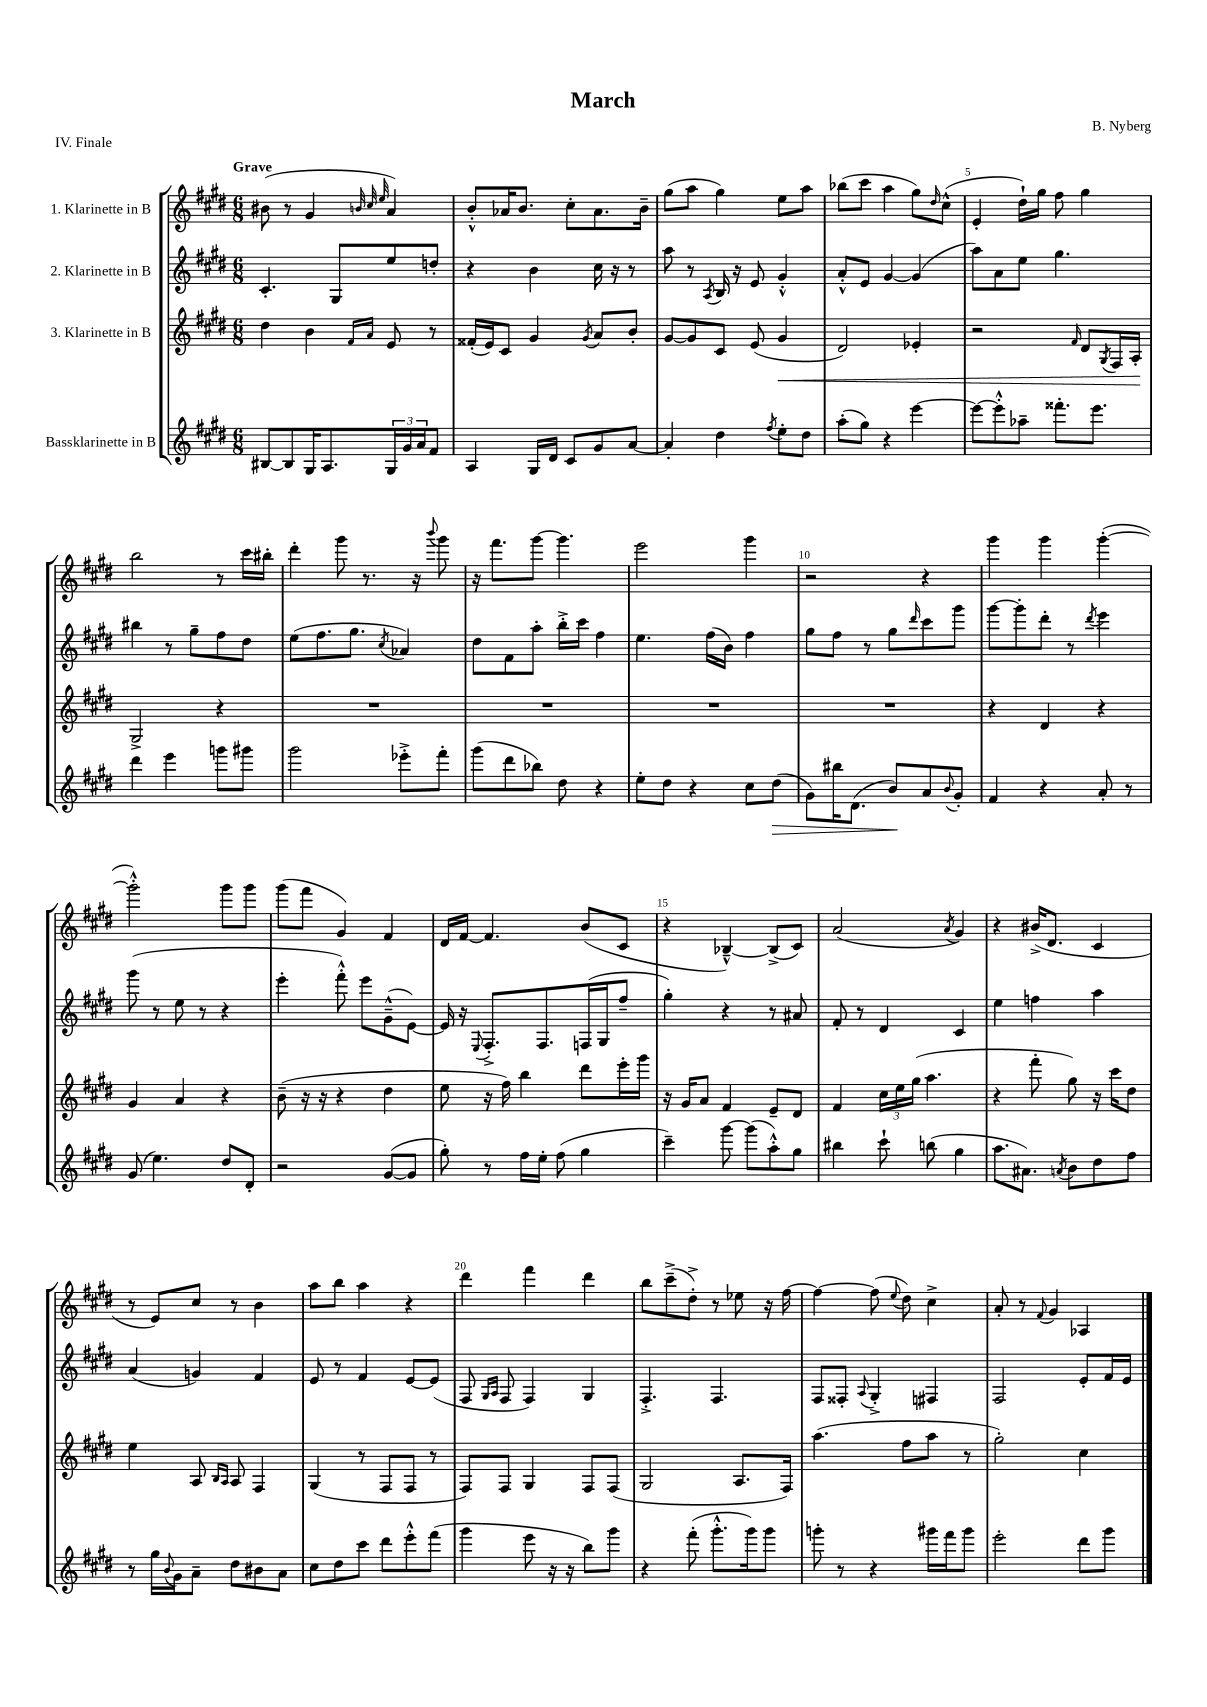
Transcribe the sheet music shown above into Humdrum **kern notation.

**kern	**kern	**kern	**kern
*staff4	*staff3	*staff2	*staff1
*clefG2	*clefG2	*clefG2	*clefG2
*k[f#c#g#d#]	*k[f#c#g#d#]	*k[f#c#g#d#]	*k[f#c#g#d#]
*M6/8	*M6/8	*M6/8	*M6/8
[8B#/L	4dd#\	4.c#'/	(8b#\
8B#/]	.	.	8r
16G#/K	4b\	.	4g#/
8.A/	.	.	.
.	.	8G#/L	.
.	.	.	32qqb/
.	16qqf#/LL	.	32qqcc#/
.	16qqa/JJ	.	32qqee/
24G#/L	8e/	8ee/	4a/)
24g#/	.	.	.
24a/J	.	.	.
8f#/J	8r	8dd'/J	.
=	=	=	=
4A/	(16f##'/LL	4r	8b'^^/L
.	16e/J)	.	.
.	8c#/J	.	16a-/K
.	.	.	8.b/J
16G#/LL	4g#/	4b\	.
16d#/JJ	.	.	.
8c#/L	.	.	8cc#'\L
.	8qg#/	.	.
8g#/	8a/L	16cc#\	8.a-\
.	.	16r	.
[8a/J	8b'/J	8r	.
.	.	.	16b~\Jk
=	=	=	=
4a'/]	[8g#/L	8aa\	(8gg#\L
.	8g#/]	8r	8aa\J
.	.	8qA/	.
4dd#\	8c#/J	16B/	4gg#\)
.	.	16r	.
.	(8e/	8e/	.
8qff#/	.	.	.
8ee'\L	4g#/	4g#'^^/	8ee\L
8dd#\J	.	.	8aa\J
=	=	=	=
(8aa'\L	2d#/)	8a'^^/L	(8bb-\L
8gg#\J)	.	8e/J	8ccc#\J
4r	.	[4g#/	4aa\
[4eee\	4e-'/	(4g#/]	8gg#\L)
.	.	.	16qqdd#/
.	.	.	(8cc#^^\J
=	=	=	=
8eee\_L	2r	8aa\L)	4e'/
8eee'^^\]	.	8a\	.
8aa-~\J	.	8ee\J	16dd#`\LL)
.	.	.	16gg#\JJ
8.fff##'\L	.	4.gg#\	8ff#\
.	16qqf#/	.	.
.	8d#/L	.	4gg#\
8.eee\J	.	.	.
.	8qG#/	.	.
.	16F#/L	.	.
.	16A'/JJ	.	.
=	=	=	=
4ddd#\	2G#^/	4bb#\	2bb\
4eee\	.	8r	.
.	.	8gg#~\L	.
8ggg\L	4r	8ff#\	8r
8ggg#\J	.	8dd#\J	16ccc#\LL
.	.	.	16bb#'\JJ
=	=	=	=
2ggg#\	2.r	(8ee\L	4ddd#'\
.	.	8.ff#\	.
.	.	.	8ggg#\
.	.	8.gg#\J	.
.	.	.	8.r
.	.	8qcc#/	.
8eee-'^\L	.	4a-/)	.
.	.	.	16r
.	.	.	8qqbbb/
8fff#'\J	.	.	8ggg#\
=	=	=	=
(8ggg#\L	2.r	8dd#\L	16r
.	.	.	8.fff#\L
8ddd#\	.	8f#\	.
8bb-\J)	.	8aa'\J	[8ggg#\J
8dd#\	.	16bb'^\LL	4.ggg#\]
.	.	16ccc#\JJ	.
4r	.	4ff#\	.
=	=	=	=
8ee'\L	2.r	4.ee\	2eee\
8dd#\J	.	.	.
4r	.	.	.
.	.	(16ff#\LL	.
.	.	16b\JJ)	.
8cc#\L	.	4ff#\	4ggg#\
(8dd#\J	.	.	.
=	=	=	=
8g#\L)	2.r	8gg#\L	2r
16bb#\K	.	8ff#\J	.
(8.d#\J	.	.	.
.	.	8r	.
8b/L)	.	8gg#\L	.
.	.	16qqddd#/	.
8a/	.	8ccc#\	4r
8qqb/	.	.	.
8g#'/J	.	8ggg#\J	.
=	=	=	=
4f#/	4r	[8ggg#\L	4ggg#\
.	.	8ggg#'\]	.
4r	4d#/	8ddd#'\J	4ggg#\
.	.	8r	.
.	.	8qddd#/	.
8a'/	4r	4eee\	([4ggg#'\
8r	.	.	.
=	=	=	=
(8g#/	4g#/	(8ggg#\	2ggg#'^^\])
4.ee\)	.	8r	.
.	4a/	8ee\	.
.	.	8r	.
8dd#/L	4r	4r	8ggg#\L
8d#'/J	.	.	8ggg#\J
=	=	=	=
2r	(8b~\	4eee'\	(8ggg#\L
.	16r	.	8fff#\J
.	16r	.	.
.	4r	8fff#'^^\)	4g#/)
.	.	8eee\L	.
([8g#/L	4dd#\	(8g#~^^\	4f#/
8g#/]J	.	[8e\J)	.
=	=	=	=
8gg#'\)	8ee\	16e/]	16d#/LL
.	.	16r	[16f#/JJ
.	.	8qqE/	.
8r	16r	8.F#'^/L	4.f#/]
.	16ff#\)	.	.
16ff#\LL	4bb\	.	.
16ee'\JJ	.	8.F#/	.
(8ff#\	.	.	.
4gg#\	8ddd#\L	(16F/L	(8b/L
.	.	16G#/J	.
.	16eee'\L	8ff#~/J	8c#/J
.	16ggg#\JJ	.	.
=	=	=	=
4ccc#~\)	16r	4gg#'\)	4r
.	16g#/LK	.	.
.	8a/J	.	.
[8ggg#\	4f#/	4r	[4B-~^^/)
(8ggg#\]L	.	.	.
8aa'^^\)	8e~/L	8r	(8B-^/]L
8gg#\J	8d#/J	8a#/	8c#/J)
=	=	=	=
4bb#\	4f#/	8f#'/	(2a/
.	.	8r	.
8ccc#`\	24cc#\LL	4d#/	.
.	24ee\	.	.
.	(24gg#\JJ	.	.
(8bb\	4.aa\	.	.
.	.	.	8qa/
4gg#\	.	4c#/	4g#/)
=	=	=	=
8.aa\L	4r	4ee\	4r
8.a#\J)	.	.	.
.	8fff#'\	4ff\	(16b#^/LK
.	.	.	8.d#/J
8qa/	.	.	.
8b\L	8gg#\)	.	.
8dd#\	16r	4aa\	4c#/
.	16ccc#\LK	.	.
8ff#\J	8dd#\J	.	.
=	=	=	=
8r	4ee\	(4a/	8r
16gg#\LL	.	.	8e/L)
8qqb/	.	.	.
16g#\J	.	.	.
8a~\J	8A/	4g/)	8cc#/J
.	16qqB/LL	.	.
.	16qqA/JJ	.	.
8dd#\L	8A/	.	8r
8b#\	4F#/	4f#/	4b\
8a\J	.	.	.
=	=	=	=
8cc#\L	(4G#/	8e/	8aa\L
8dd#\	.	8r	8bb\J
8ccc#\J	8r	4f#/	4aa\
8ddd#\L	8F#/L	.	.
8eee'^^\	8F#/J	[8e/L	4r
(8fff#\J	8r	(8e/]J	.
=	=	=	=
4ggg#\	8F#/L)	8F#/	4ddd#\
.	.	16qqG#/LL	.
.	.	16qqA/JJ	.
.	8F#/J	8F#/	.
8eee\	4G#/	4F#/)	4fff#\
16r	.	.	.
16r	.	.	.
8bb\L)	8F#/L	4G#/	4ddd#\
8ggg#\J	(8F#/J	.	.
=	=	=	=
4r	2G#/	4.F#'^/	8bb\L
.	.	.	(8ccc#~^\
(8fff#'\	.	.	8dd#'^\J)
8.ggg#'^^\L	.	4.F#/	8r
.	8.A/L	.	8ee-\
16ggg#\k)	.	.	.
8ggg#\J	.	.	16r
.	16F#/Jk)	.	[16ff#\
=	=	=	=
8ggg'\	(4.aa\	8F#/L	4ff#\_
8r	.	8F##'/J	.
.	.	8qqA/	.
4r	.	4G#'^/	(8ff#\]
.	.	.	8qqee/
.	8ff#\L	.	8dd#\)
16ggg#\LL	8aa\J	4F#/	4cc#^\
16fff#\J	.	.	.
8ggg#\J	8r	.	.
=	=	=	=
2eee'\	2gg#'\)	2F#/	8a'/
.	.	.	8r
.	.	.	8qqf#/
.	.	.	4g#/
8ddd#\L	4cc#\	8e'/L	4A-/
8ggg#\J	.	16f#/L	.
.	.	16e/JJ	.
==	==	==	==
*-	*-	*-	*-
